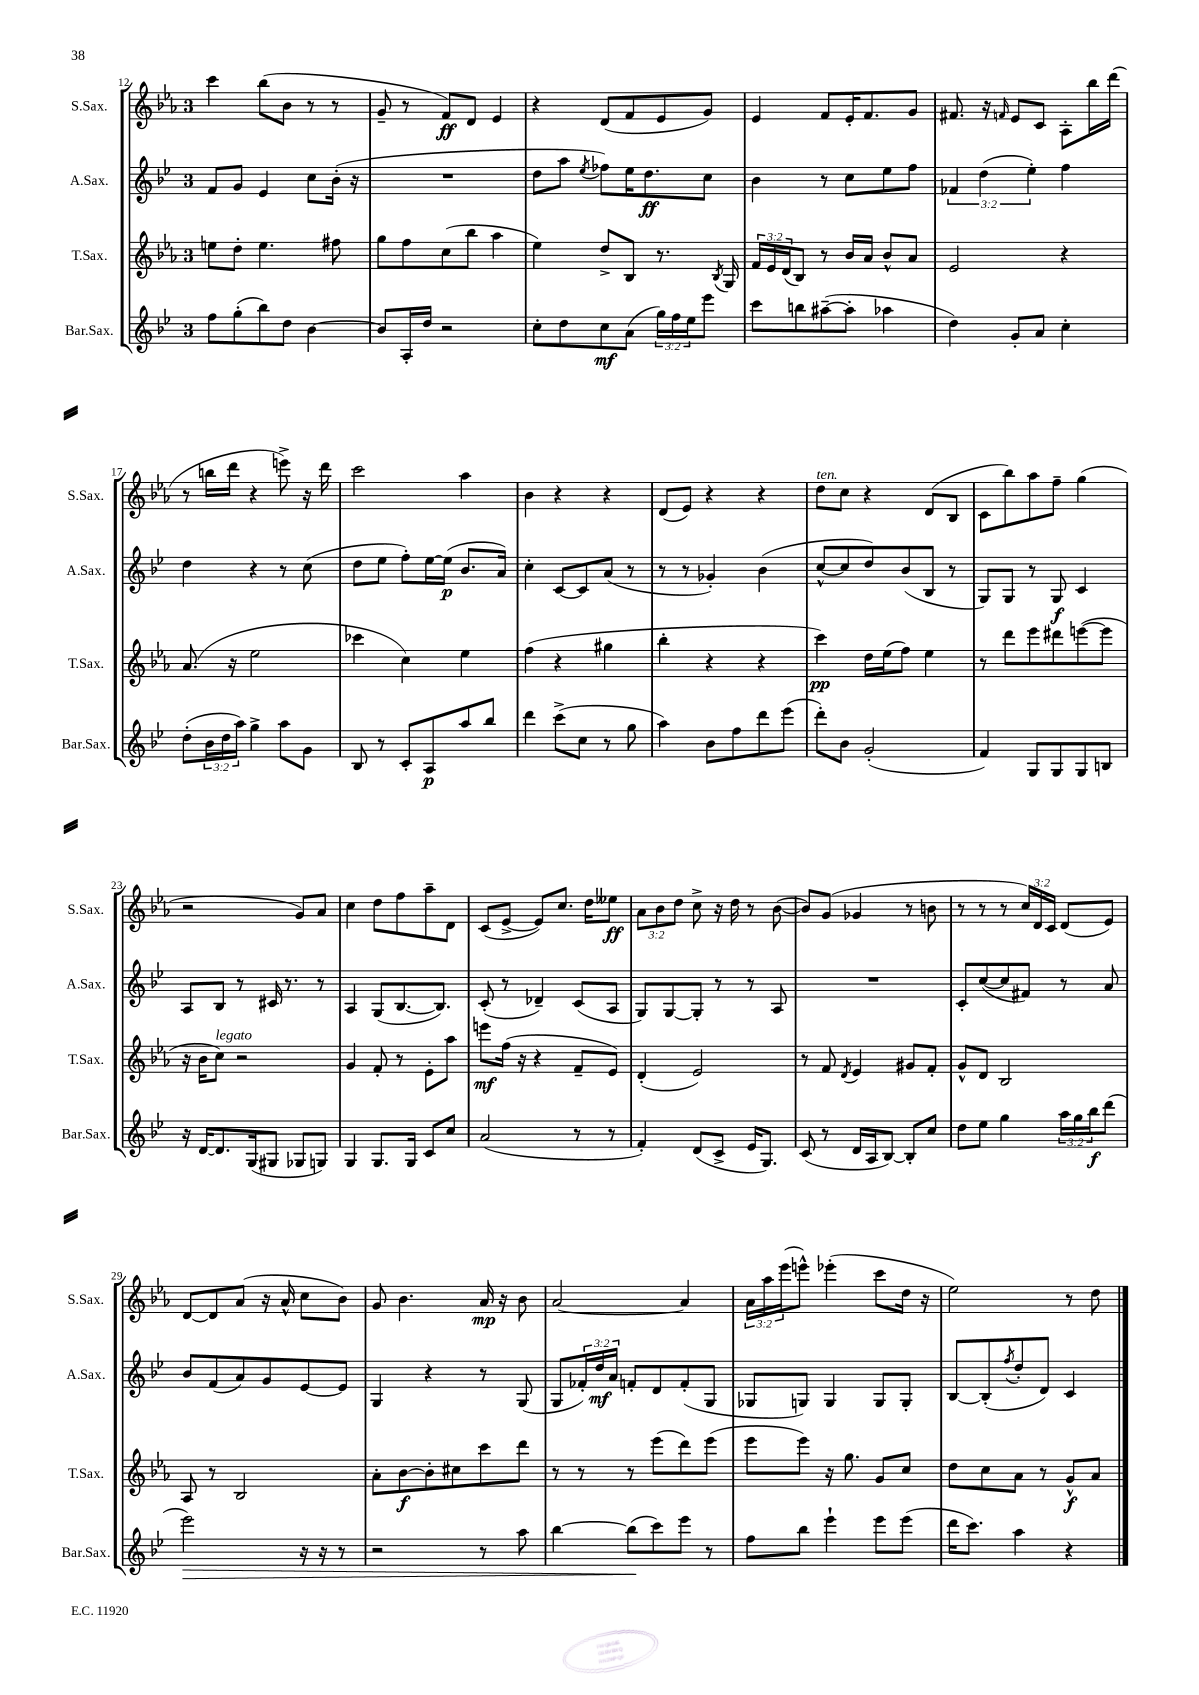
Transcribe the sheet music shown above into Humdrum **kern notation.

**kern	**kern	**kern	**kern
*staff4	*staff3	*staff2	*staff1
*clefG2	*clefG2	*clefG2	*clefG2
*k[b-e-]	*k[b-e-a-]	*k[b-e-]	*k[b-e-a-]
*M3/4	*M3/4	*M3/4	*M3/4
8ff	8ee	8f	4ccc
(8gg'	8dd'	8g	.
8bb-)	4.ee	4e-	(8bb-
8dd	.	.	8b-
[4b-	.	8cc	8r
.	8ff#	(16b-'	8r
.	.	16r	.
=	=	=	=
8b-]	8gg	2.r	8g~
16A'	8ff	.	8r
16dd	.	.	.
2r	(8cc	.	8f)
.	8bb-	.	8d
.	4aa-	.	4e-
=	=	=	=
8cc'	4ee-)	8dd	4r
8dd	.	8aa	.
.	.	8qee-	.
8cc	8dd^	8ff-)	(8d
(8a	8B-	16ee-	8f
.	.	8.dd	.
24gg)	8.r	.	8e-
24ff	.	.	.
24ee-	.	.	.
8eee-	.	8cc	8g)
.	8qB-	.	.
.	16G	.	.
=	=	=	=
8ccc	24f	4b-	4e-
.	24e-	.	.
.	(24d	.	.
8bb	8B-)	.	.
([8aa#~	8r	8r	8f
8aa#']	16b-	8cc	16e-'
.	16a-	.	8.f
4aa-	8b-^^	8ee-	.
.	8a-	8ff	8g
=	=	=	=
4dd)	2e-	6f-	8.f#
.	.	(6dd	.
.	.	.	16r
.	.	.	16qqf
8g'	.	.	8e-
.	.	6ee-')	.
8a	.	.	8c
4cc'	4r	4ff	8A-'
.	.	.	16bb-
.	.	.	(16ddd
=	=	=	=
(8dd'	(8.a-	4dd	8r
24b-	.	.	16bb
24dd	.	.	.
.	16r	.	16ddd
24aa)	.	.	.
4gg^	2ee-	4r	4r
8aa	.	8r	8eee^)
8g	.	(8cc	16r
.	.	.	16ddd
=	=	=	=
8B-	4ccc-	8dd	2ccc
8r	.	8ee-	.
8c'	4cc)	8ff')	.
8A	.	[16ee-	.
.	.	(16ee-]	.
8aa	4ee-	8.b-	4aa-
8bb-	.	.	.
.	.	16a)	.
=	=	=	=
4ddd	(4ff	4cc'	4b-
(8ccc^	4r	[8c	4r
8cc	.	8c]	.
8r	4gg#	(8a	4r
8gg	.	8r	.
=	=	=	=
4aa)	4bb-'	8r	(8d
.	.	8r	8e-)
8b-	4r	4g-')	4r
8ff	.	.	.
8ddd	4r	(4b-	4r
(8eee-	.	.	.
=	=	=	=
8ddd')	4ccc)	[8cc^^	8dd
8b-	.	8cc]	8cc
(2g'	16dd	8dd)	4r
.	(16ee-	.	.
.	8ff)	(8b-	.
.	4ee-	8B-	(8d
.	.	8r	8B-
=	=	=	=
4f)	8r	8G)	8c
.	8ddd	8G	8bb-)
8G	8eee-	8r	8aa-
8G	8ddd#	8G	8ff~
8G	([8eee	4c	(4gg
8B	8eee]	.	.
=	=	=	=
16r	16r	8A	2r
[16d	16b-	.	.
8.d]	8cc)	8B-	.
.	2r	8r	.
(16G	.	.	.
8G#	.	16c#	.
.	.	8.r	.
8G-	.	.	8g)
8G)	.	8r	8a-
=	=	=	=
4G	4g	4A	4cc
8.G	8f'	(8G	8dd
.	8r	[8.B-	8ff
16G	.	.	.
8c	8e-'	.	8aa-~
.	.	8.B-])	.
8cc	8aa-	.	8d
=	=	=	=
(2a	8eee	(8c'	(8c
.	(16ff	8r	[8e-^
.	16r	.	.
.	4r	4d-~)	8e-])
.	.	.	8.cc
8r	8f~	(8c	.
.	.	.	16dd
8r	8e-)	8A	8ee--
=	=	=	=
4f')	(4d'	8G)	12a-
.	.	.	12b-
.	.	[8G	.
.	.	.	12dd
(8d	2e-)	8G']	8cc^
8c^	.	8r	16r
.	.	.	16dd
16e-	.	8r	8r
8.G)	.	.	.
.	.	8A	([8b-
=	=	=	=
(8c	8r	2.r	8b-])
8r	8f	.	(8g
.	8qd	.	.
16d	4e-	.	4g-
16A	.	.	.
[8B-)	.	.	.
8B-']	8g#	.	8r
8cc	8f'	.	8b
=	=	=	=
8dd	8g^^	8c'	8r
8ee-	8d	([8cc	8r
4gg	2B-	8cc]	8r
.	.	8f#)	24cc)
.	.	.	24d
.	.	.	24c
24aa	.	8r	(8d
24gg	.	.	.
24bb-	.	.	.
(8ddd	.	8a	8e-)
=	=	=	=
2eee-)	8A-	8b-	[8d
.	8r	(8f	8d]
.	2B-	8a)	(8a-
.	.	8g	16r
.	.	.	16a-^^
16r	.	[8e-	8cc
16r	.	.	.
8r	.	8e-]	8b-)
=	=	=	=
2r	8a-'	4G	8g
.	[8b-	.	4.b-
.	8b-']	4r	.
.	8cc#	.	.
8r	8ccc	8r	16a-
.	.	.	16r
8aa	8ddd	(8G	8b-
=	=	=	=
[4bb-	8r	8G	[2a-
.	8r	24f-')	.
.	.	24dd	.
.	.	24a	.
(8bb-]	8r	8f'	.
8ccc)	(8eee-	8d	.
8eee-	8ddd)	(8f'	4a-]
8r	(8eee-	8G	.
=	=	=	=
8ff	8eee-	8G-	24a-
.	.	.	24aa-
.	.	.	(24eee-
8bb-	8eee-)	8G)	8eee^^)
4eee-`	16r	4G	(4eee-'
.	8.gg	.	.
8eee-	8g	8G	8ccc
(8eee-	8cc	8G'	16dd
.	.	.	16r
=	=	=	=
16ddd	8dd	[8B-	2ee-)
8.ccc)	.	.	.
.	8cc	(8B-']	.
.	.	8qff	.
4aa	8a-	8dd'	.
.	8r	8d)	.
4r	8g^^	4c	8r
.	8a-	.	8dd
==	==	==	==
*-	*-	*-	*-
